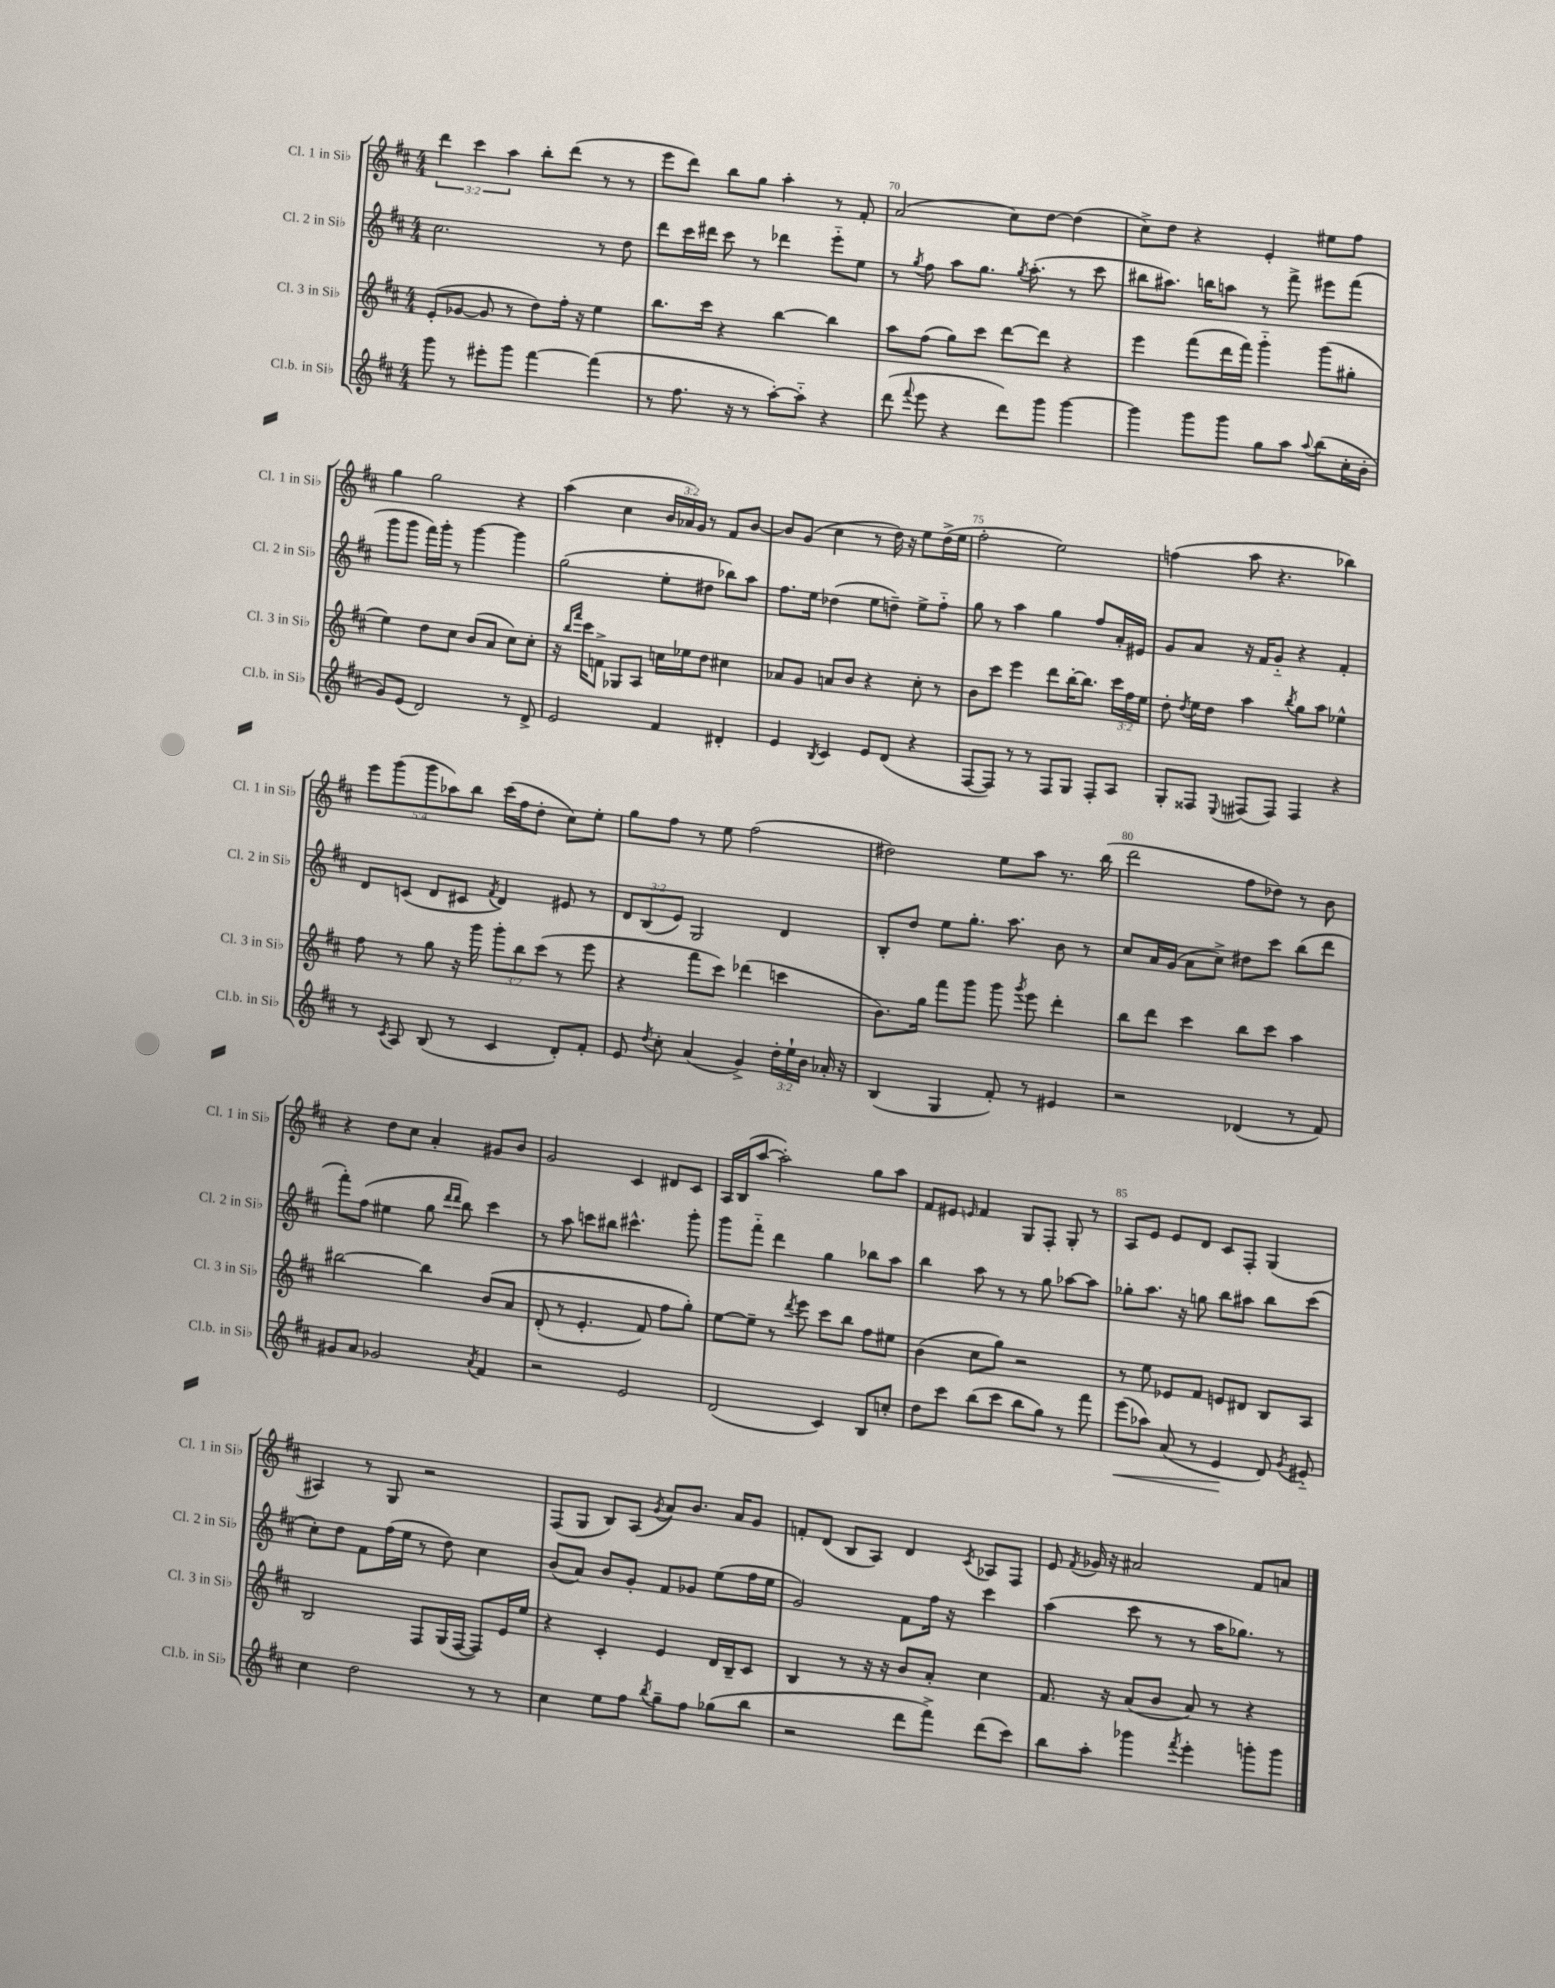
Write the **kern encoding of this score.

**kern	**kern	**kern	**kern
*staff4	*staff3	*staff2	*staff1
*clefG2	*clefG2	*clefG2	*clefG2
*k[f#c#]	*k[f#c#]	*k[f#c#]	*k[f#c#]
*M4/4	*M4/4	*M4/4	*M4/4
8ggg	(8e'	2.cc#	6ddd
8r	[8g-	.	.
.	.	.	6ccc#
8eee#'	8g-]	.	.
.	.	.	6aa
8ggg	8r	.	.
[4fff#	8dd)	.	8bb'
.	16ff#'	.	(8ddd
.	16r	.	.
(4fff#]	4ee	8r	8r
.	.	8dd	8r
=	=	=	=
8r	8.bb	8ddd	8eee
8.ff#	.	16ccc#	8ddd)
.	16ccc#	16ddd#	.
.	4r	8ccc#	8bb
16r	.	.	.
8r	.	8r	8gg
[8aa')	[4bb	4ddd-	4aa'
8aa'~]	.	.	.
4r	4bb]	8eee'~	8r
.	.	8ee	8f#'
=	=	=	=
(8ddd	8aa	8r	(2a
8qqfff#	.	8qgg	.
8eee	(8ff#	8ff#	.
4r	8gg)	8aa	.
.	8ccc#	8.gg	.
8ddd)	[8ddd	.	8cc#)
.	.	8qgg	.
.	.	(8.aa'	.
8ggg	8ddd]	.	[8dd
[4ggg	4r	8r	(4dd]
.	.	8ccc#	.
=	=	=	=
4ggg]	4eee	8bb#	8cc#^)
.	.	8.aa#)	8dd
8ggg	(8fff#	.	4r
.	.	16bb	.
8ggg	16ddd	8aa	.
.	16fff#)	.	.
8gg	4ggg'~	8r	4e'
8aa	.	8fff#^	.
8qqaa	.	.	.
(8bb	(8ggg	8eee#	8ee#
16cc#'	8gg#'	(8fff#	8ff#
16b'	.	.	.
=	=	=	=
8g)	4ee)	8ggg	4gg
(8e	.	8ggg	.
2d)	8dd	16fff#)	2gg
.	.	16ggg'	.
.	8cc#	8r	.
.	(8b	[4ggg	.
.	8a	.	.
8r	8cc#)	4ggg]	4r
8d^	8cc#'	.	.
=	=	=	=
2e	16r	(2gg	(4aa
.	16qqbb	.	.
.	16qqfff#	.	.
.	16ccc#	.	.
.	8f^	.	.
.	8G-	.	4cc#
.	8A	.	.
4f#	16cc	8ee'	24b
.	.	.	24a-)
.	16ee-	.	.
.	.	.	24g
.	8dd	8dd#	8r
4d#'	4cc#	8bb-)	8f#
.	.	8aa	[8b
=	=	=	=
4e	8a-	8.ff#	8b]
.	8g	.	(8g
.	.	16ee	.
8qB	.	.	.
4c#	8a	(4dd-	4cc#
.	8b	.	.
8e	4r	8ee	8r
(8d	.	8dd~)	16dd)
.	.	.	16r
4r	8cc#'	8ee^	8ee
.	8r	8ff#'~	(16dd^
.	.	.	16ee
=	=	=	=
[8F#	8b	8gg	2ff#'
8F#])	8ccc#	8r	.
8r	4eee	4aa	.
8r	.	.	.
8F#	8ddd	4gg	2ee)
8G	[16bb'	.	.
.	8.bb]	.	.
8F#'	.	8ff#	.
8A	24ccc#	16a'	.
.	24ff#	.	.
.	.	16e#	.
.	24ee	.	.
=	=	=	=
8G'	8dd'	8g	(4ff
.	8qdd	.	.
8F##	16ee	8a	.
.	16dd	.	.
8qqE	.	.	.
(8F#	4aa	16r	8aa
.	.	16f#	.
8F#)	.	8g'~	4.r
.	8qbb	.	.
4F#	8gg	4r	.
.	8aa	.	.
4r	4ee-^^	4f#'	4bb-)
=	=	=	=
8r	8ff#	8d	10eee
.	.	.	(10ggg
8qc#	.	.	.
8A	8r	(8c	.
.	.	.	10ggg
(8B	8gg	8d	.
.	.	.	10aa-)
8r	16r	8c#	.
.	.	.	10bb
.	16ggg	.	.
.	.	8qf#	.
4c#	12ggg'	4d)	(16ccc#
.	.	.	16ff#
.	12bb	.	.
.	.	.	8dd'
.	(12ccc#	.	.
8d')	8r	8e#	8cc#)
8f#'	8eee	8r	8ee'
=	=	=	=
8e	4r	12d	8gg
.	.	(12B	.
8qdd	.	.	.
8cc#'	.	.	8ff#
.	.	12e)	.
(4a	8fff#	2G	8r
.	8ccc#)	.	8ee
4g^)	(4ddd-	.	(2ff#
24dd'	4ccc	4d	.
24ee`	.	.	.
24b	.	.	.
16a-'	.	.	.
16r	.	.	.
=	=	=	=
(4B	8.b)	8B'	2dd#)
.	.	8dd	.
.	16gg	.	.
4G	8fff#	8ee	.
.	8ggg	8.gg'	.
8f#')	8ggg	.	8ee
.	.	8.aa	.
.	8qggg	.	.
8r	8eee	.	8aa
4e#	4ddd'	8b	8.r
.	.	8r	.
.	.	.	(16bb
=	=	=	=
2r	8bb	8cc#	2ddd
.	8ddd	16a	.
.	.	(16g	.
.	4ccc#	8a	.
.	.	8cc#^)	.
(4d-	8bb	8dd#	8ff#
.	8ccc#	8ccc#	8dd-)
8r	4aa	(8bb	8r
8f#)	.	8ddd	8b
=	=	=	=
8g#	[2bb#	8fff#')	4r
8a	.	(8ff#	.
2g-	.	4ee#	8dd
.	.	.	8cc#
.	4bb#]	8gg	4a'
.	.	16qqddd	.
.	.	16qqddd	.
.	.	8bb)	.
8qa	.	.	.
4f#	&(8b	4ccc#	8g#
.	8a	.	8b
=	=	=	=
2r	(8d'	8r	2g
.	8r	8aa	.
.	4.e'	8ccc	.
.	.	8bb#	.
2e	.	4.ccc#^^	4c#
.	8f#)	.	.
.	8ff#	.	8d#
.	8gg'&)	8ggg'	8c#
=	=	=	=
(2d	[8ee	8ggg	16A
.	.	.	(16B
.	8ee~]	8fff#'~	[8aa
.	8r	4ddd	2aa'])
.	8qddd	.	.
.	8eee	.	.
4c#)	8ccc#	4gg	.
.	8bb	.	.
8B	8ff#	8bb-	8gg
8cc'	8ee#	8aa	8aa
=	=	=	=
8dd	(4b	4bb	8f#
8ccc#	.	.	8e#
.	.	.	16qqe
(8bb	8cc#	8aa	4f#
8ccc#	8gg)	8r	.
8bb	2r	8r	8G
8gg)	.	8gg	8F#'
8r	.	[8aa-	8G'
8fff#	.	8aa-]	8r
=	=	=	=
(8eee	8r	8gg-'	8A
8aa-)	8ee	8.aa	8e
(8a	8e-	.	8e
.	.	16r	.
8r	8f#	8gg	8d
4e	8e	8bb	8c#
.	8d#	8aa#	8F#'
8d)	8B	8bb	(4G
8qg	.	.	.
8e#'~	8A	(8ccc#	.
=	=	=	=
4cc#	2B	8cc#')	4A#)
.	.	8dd	.
2dd	.	8f#	8r
.	.	(16ff#	8G
.	.	16ee	.
.	8F#	8r	2r
.	(16G	8dd)	.
.	[16F#	.	.
8r	8F#])	4cc#	.
8r	16e	.	.
.	16ee	.	.
=	=	=	=
4cc#	4r	(8b	(8F#
.	.	8a)	8G
8ee	4c#'	8b	8B)
8ff#	.	8g'	(8A
8qbb	.	.	8qg
8gg~	4e	8f#	8a)
8ff#	.	8g-	8.b
(8gg-	16d	(8ee	.
.	16B~	.	16a
8bb	8c#	16ff#	8g
.	.	16ee	.
=	=	=	=
2r	4B	2g)	8f'
.	.	.	(8d
.	8r	.	8B
.	16r	.	8A)
.	16r	.	.
8ddd	8b	8f#	4d
8fff#^)	8a'	16ff#	.
.	.	16r	.
.	.	.	8qc#
(8ddd	4cc#	4ccc#	8A-
8ccc#)	.	.	8F#
=	=	=	=
8bb	8.f#	(4aa	8e
.	.	.	8qf#
8aa'	.	.	16g-
.	16r	.	16r
4ggg-	(8a	8ccc#	2a#
.	8b	8r	.
8qfff#	.	.	.
4eee'	8a)	8r	.
.	8r	16aa	.
.	.	8.gg-)	.
8ggg'	4r	.	8f#
8ggg	.	8r	8a
==	==	==	==
*-	*-	*-	*-
